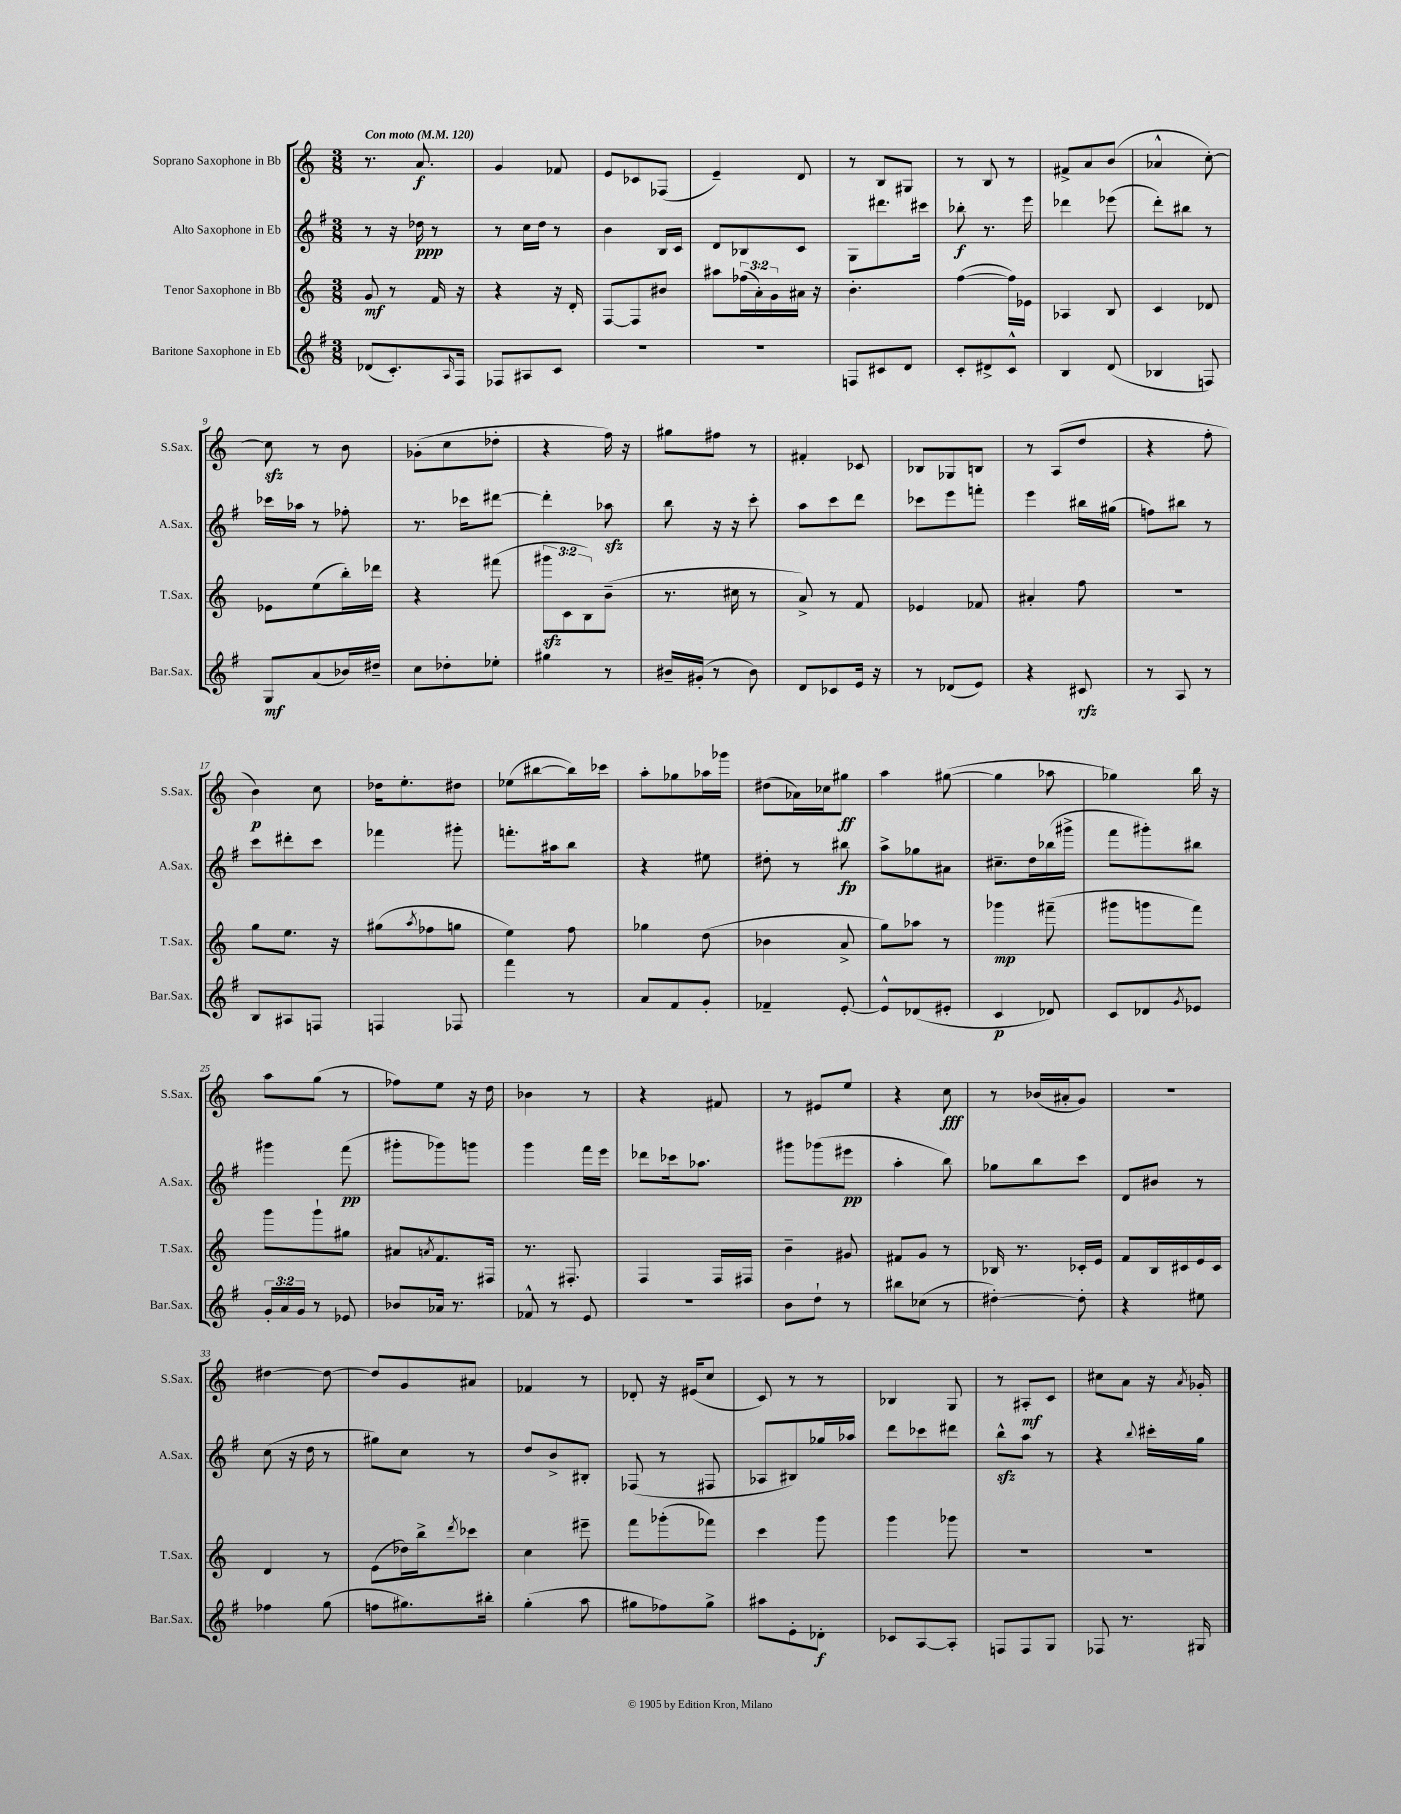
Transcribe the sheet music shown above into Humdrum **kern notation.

**kern	**kern	**kern	**kern
*staff4	*staff3	*staff2	*staff1
*clefG2	*clefG2	*clefG2	*clefG2
*k[f#]	*k[]	*k[f#]	*k[]
*M3/8	*M3/8	*M3/8	*M3/8
*MM120	*MM120	*MM120	*MM120
(8d-	8g	8r	8.r
8.c')	8r	16r	.
.	.	16dd-	8.a
.	16f	8r	.
16qqA	.	.	.
16F#	16r	.	.
=	=	=	=
8F-	4r	8r	4g
8A#	.	16cc	.
.	.	16dd	.
8c	16r	8r	8f-
.	16d'	.	.
=	=	=	=
4.r	[8F	4b	8e
.	8F]	.	8c-
.	8b#	16B	(8F-
.	.	16c	.
=	=	=	=
4.r	8aa#	8d	4e~)
.	(24ff-	8B-	.
.	24a')	.	.
.	24g	.	.
.	16a#	8c	8d
.	16r	.	.
=	=	=	=
8F	4.b'	8G	8r
8c#	.	8.ddd#	8B
8d	.	.	8G#
.	.	16ccc#	.
=	=	=	=
8c'	([4ff	8bb-'	8r
8d#^	.	8.r	8B
8c^^	16ff])	.	8r
.	16e-	16eee	.
=	=	=	=
4B	4A-	4ddd-	8f#^
.	.	.	8a
(8d	8B	(8eee-	(8b
=	=	=	=
4B-	4c	8ddd')	4a-^^
.	.	8bb#	.
8F)	8d-	8r	[8cc')
=	=	=	=
8G	8e-	16ccc-	8cc]
.	.	16aa-	.
(8a	(8ee	8r	8r
16b-)	16bb')	8ff-'	8b
16dd#~	16ddd-	.	.
=	=	=	=
8cc	4r	8.r	(8g-'
8dd-'	.	.	8cc
.	.	16ccc-	.
8ee-'	(8fff#	[8ddd#	8dd-'
=	=	=	=
4gg#	12ggg#	4ddd#']	4r
.	12c	.	.
.	12B)	.	.
8r	(8b~	8aa-	16ff)
.	.	.	16r
=	=	=	=
16b#~	8.r	8bb	8gg#
(16g#'	.	.	.
8r	.	16r	8ff#
.	16cc#	16r	.
8b#)	8r	8ccc'	8r
=	=	=	=
8d	8a^)	8aa	4f#'
8c-	8r	8ccc	.
16e	8f	8ddd	8c-
16r	.	.	.
=	=	=	=
8r	4e-	8ccc-	8B-
(8d-	.	8eee	8G-
8e)	8f-	8fff'	8B
=	=	=	=
4r	4a#'	4eee	8r
.	.	.	(8A
8c#	8ff	16bb#	8dd
.	.	(16gg#	.
=	=	=	=
8r	4.r	8ff)	4r
8A	.	8bb#	.
8r	.	8r	8ff'
=	=	=	=
8B	8gg	8ccc	4b)
8A#	8.ee	8ddd#'	.
8F	.	8ccc	8cc
.	16r	.	.
=	=	=	=
4F	(8gg#	4fff-	16dd-
.	.	.	8.ee'
.	8qaa	.	.
.	8ff-	.	.
8F-	8gg	8ggg#'	8dd#
=	=	=	=
4fff#	4ee)	8.fff'	(8ee-
.	.	.	[8bb#
.	.	16aa#	.
8r	8ff	8bb	16bb#])
.	.	.	16ccc-
=	=	=	=
8a	4gg-	4r	8aa'
8f#	.	.	8gg-
8g'	(8dd	8ee#	16aa-
.	.	.	16ggg-
=	=	=	=
4f-~	4b-	8dd#'	(8dd#
.	.	8r	16a-)
.	.	.	16cc-
[8e'	8a^	8bb#	8gg#
=	=	=	=
8e^^]	8gg)	8aa^	4aa
(8d-	8aa-	8gg-	.
8e#'	8r	8a#	([8gg#
=	=	=	=
4c	4ggg-	8.cc#~	4gg#]
.	.	16dd	.
8d-)	(8fff#~	(16bb-	8aa-
.	.	16ggg#^	.
=	=	=	=
8c	8ggg#	8fff#	4gg-)
8d-	8ggg	8ggg#')	.
8qg	.	.	.
8e-	8fff)	8bb#	16bb
.	.	.	16r
=	=	=	=
24g'	8ggg	4ggg#	8aa
24a	.	.	.
24g	.	.	.
8r	8ggg`	.	(8gg
8e-	8gg#	(8fff#	8r
=	=	=	=
8b-	8a#	8ggg#'	8ff-)
.	8qa	.	.
16a-	8.f	8ggg-)	8ee
8.r	.	.	.
.	.	8ggg	16r
.	16F#	.	16dd
=	=	=	=
8f-^^	8.r	4ggg	4b-
8r	.	.	.
.	8.F#'	.	.
8e	.	16fff#	8r
.	.	16eee	.
=	=	=	=
4.r	4F	8ddd-	4r
.	.	16ccc-	.
.	.	8.aa-	.
.	16F	.	8f#
.	16F#	.	.
=	=	=	=
8b	4b~	8ggg#	8r
8dd`	.	(8ggg-	8e#
8r	8g#	8eee#	8ee
=	=	=	=
8bb#	8f#	4aa'	4r
(8cc-	8g	.	.
8r	8r	8bb)	8cc
=	=	=	=
[4dd#')	16B-	8gg-	8r
.	8.r	.	.
.	.	8bb	(16b-
.	.	.	16a#'
8dd#']	16c-'	8ccc	8g)
.	16e	.	.
=	=	=	=
4r	8f	8d	4.r
.	16B	8b#	.
.	16c#	.	.
8ee#	16e	8r	.
.	16c#	.	.
=	=	=	=
4ff-	4d	(8cc	[4dd#
.	.	16r	.
.	.	16dd	.
(8gg	8r	8r	8dd#_
=	=	=	=
8ff	(8e	8gg#)	8dd#]
8.gg#)	16dd-)	8cc	8g
.	16bb^	.	.
.	8qddd	.	.
.	8ccc-	8r	8a#
16bb#'	.	.	.
=	=	=	=
(4gg'	4cc	8dd	4f-
.	.	8b^	.
8aa	8eee#~	8B#'	8r
=	=	=	=
8gg#	8fff	(8F-	8d-'
8ff-)	(8ggg-'	8r	16r
.	.	.	(16e#
8gg#^	8fff-)	8F#	8cc
=	=	=	=
8aa#	4ccc	8A-	8c)
8e'	.	8B#)	8r
8d-'	8ggg	16gg-	8r
.	.	16aa-	.
=	=	=	=
8c-	4ggg	8ddd	4B-
[8A	.	8ccc-	.
8A']	8ggg-	8ddd#	8G
=	=	=	=
8F	4.r	8bb^^	8r
8F	.	8aa	8A#'
8G	.	8r	8c
=	=	=	=
8F-	4.r	4r	8cc#
8.r	.	.	8a
.	.	8qqbb	.
.	.	16ccc#'	16r
.	.	.	8qa
16G#	.	16gg	16g-'
==	==	==	==
*-	*-	*-	*-
